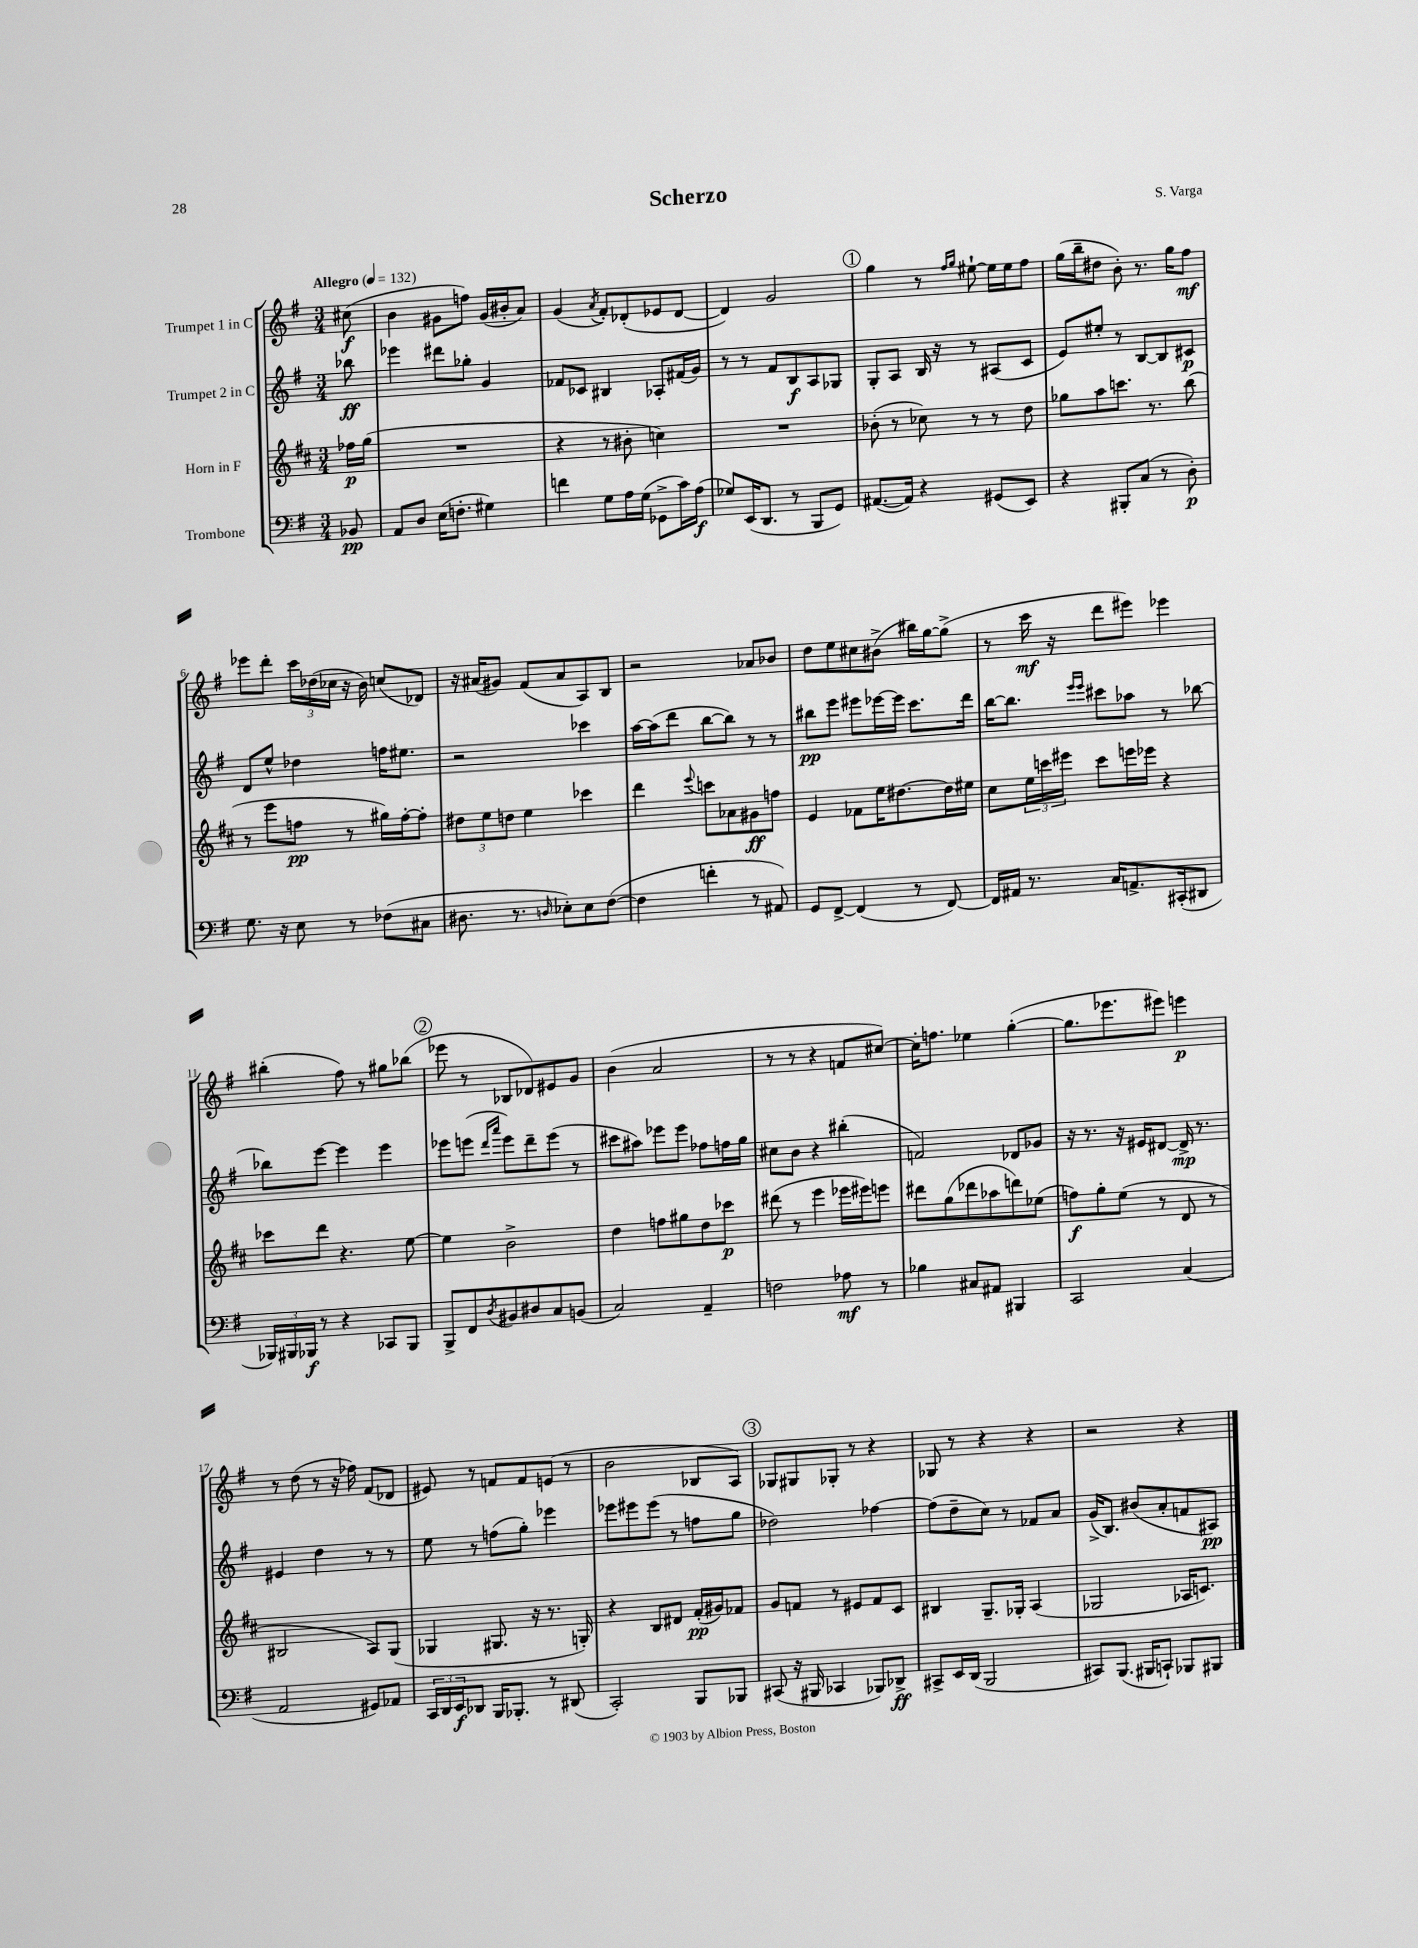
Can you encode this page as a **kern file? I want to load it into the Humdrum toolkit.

**kern	**kern	**kern	**kern
*staff4	*staff3	*staff2	*staff1
*clefF4	*clefG2	*clefG2	*clefG2
*k[f#]	*k[f#c#]	*k[f#]	*k[f#]
*M3/4	*M3/4	*M3/4	*M3/4
*MM132	*MM132	*MM132	*MM132
8BB-	16ff-	8bb-	(8cc#
.	(16gg	.	.
=	=	=	=
8AA	2.r	4eee-	4b
8D	.	.	.
(16E	.	8ddd#	8g#
8.F'	.	.	.
.	.	8gg-'	8ff)
4G#)	.	4g	(16g#
.	.	.	16b#'
.	.	.	8a)
=	=	=	=
4f	4r	8f-	(4g
.	.	8c-	.
.	.	.	8qa
8G	8r	4B#	8f#')
16A	8b#'	.	(8d-'
(16G	.	.	.
8GG-^	4cc)	8A-'	8e-
16c)	.	(16f#	[8d-
(16A	.	16g)	.
=	=	=	=
8G-)	2.r	8r	4d-])
(16EE	.	8r	.
8.DD	.	.	.
.	.	8f#	2g
8r	.	8B	.
8BBB	.	8A	.
8GG)	.	8G-	.
=	=	=	=
([8.AA#	(8b-'	8G'	4gg
.	8r	8A	.
16AA#])	.	.	.
4r	8cc-)	16B	8r
.	.	16r	.
.	.	.	16qqff#
.	.	.	16qqgg
.	8r	8r	[8ee#`
(8GG#	8r	(8A#	16ee#]
.	.	.	16ee#
8EE)	8dd	8c	8ff#
=	=	=	=
4r	8gg-	8e)	(16gg
.	.	.	16bb~
.	8aa	8ee#'	8dd#
8BBB#'	8.ccc	8r	8b')
(8C	.	[8B	8.r
.	8.r	.	.
8r	.	8B]	.
.	.	.	16gg
8D')	(8bb	8c#	8ff#
=	=	=	=
8.G	8r	8d	8eee-
.	8eee	8ee^^	8ddd'
16r	.	.	.
8E	8ff	4dd-	24ccc
.	.	.	(24dd-
.	.	.	24cc-
8r	8r	.	16r
.	.	.	16b)
(8F-	16gg#)	16ff	(8cc
.	[16ff'	8.ee#	.
8C#	8ff']	.	8d-)
=	=	=	=
8.D#	12dd#	2r	16r
.	.	.	(16a#
.	12ee	.	.
.	.	.	8g#)
.	12dd	.	.
8.r	.	.	.
.	4ee	.	(8f#
16qqD	.	.	.
8E-')	.	.	8a#
8E-	4ccc-	4ccc-	8A)
([8F#	.	.	8B
=	=	=	=
4F#]	4ddd	[16aa	2r
.	.	(16aa]	.
.	.	8ddd	.
.	8qqeee	.	.
4f'	8ccc	[8bb	.
.	8a-	8bb])	.
8r	8g#	8r	8a-
8AA#)	8ff	8r	8b-
=	=	=	=
8GG	4e	8bb#	8dd
[8FF#^	.	8eee	8ee
(4FF#]	8f-	8eee#	8cc#
.	16ee	[16eee-	(8b#^
.	[8.dd#	16eee-]	.
8r	.	8.ccc	16bb#)
.	.	.	[16gg
[8FF#)	16dd#]	.	(8gg^]
.	16ee#	16ddd	.
=	=	=	=
16FF#]	8cc#	[16bb	8r
16AA#	.	8.bb]	.
8.r	24ee	.	16ccc
.	24ccc	.	.
.	.	.	16r
.	24eee#	.	.
.	.	16qqeee	.
.	.	16qqeee	.
.	8ccc	8ccc#	8ddd
16C	.	.	.
8.AA^	16eee	8aa-	8eee#)
.	16eee-	.	.
.	4r	8r	4eee-
(16CC#'	.	.	.
8DD#	.	[8bb-	.
=	=	=	=
24BBB-)	8ccc-	8bb-]	(4bb#'
24BBB#	.	.	.
24BBB-	.	.	.
8r	8ddd	[8eee	.
4r	4.r	4eee]	8ff#)
.	.	.	8r
8CC-	.	4eee	8gg#
8BBB-	[8ee	.	(8bb-
=	=	=	=
8BBB^	4ee]	8eee-	8eee-
8FF#	.	(8eee	8r
.	.	16qqddd	.
8qD	.	16qqaaa	.
8BB#	2b^	8eee)	8B-
8D#	.	8ddd~	8d-)
8C	.	(8eee	8e#
(8BB	.	8r	8g
=	=	=	=
2C)	4dd	8ccc#	(4b
.	.	8aa#)	.
.	8ff	8eee-	2a
.	8gg#	8eee-	.
4AA~	8dd	8ff-	.
.	8ccc-	16ff	.
.	.	16gg	.
=	=	=	=
2F	(8ddd#	8cc#	8r
.	8r	8b	8r
.	4eee	4r	4r
8A-	16eee-	(4bb#'	8f
.	16eee#)	.	.
8r	8eee	.	[8cc#)
=	=	=	=
4B-	8ddd#	2f)	16cc#']
.	.	.	8.ff
.	(8gg	.	.
8C#	8ddd-	.	4ee-
8AA#	8aa-	.	.
4BBB#	8ddd)	8d-	([4gg'
.	(8ee-	8g-	.
=	=	=	=
2CC	8ff)	16r	8.gg]
.	.	8.r	.
.	8gg'	.	.
.	.	.	8.eee-
.	(8ee	16r	.
.	.	16e#	.
.	8r	[8d#	8eee#)
(4C	8d	16d#^]	4eee
.	.	8.r	.
.	8r	.	.
=	=	=	=
2AA	2B#	4e#	8r
.	.	.	(8dd
.	.	4dd	8r
.	.	.	16r
.	.	.	16ff-)
8GG#)	8A)	8r	(8f#
8AA-	(8G	8r	8d-
=	=	=	=
24CC	4G-	8ee	8e#)
24DD	.	.	.
24EE	.	.	.
8DD-	.	8r	8r
16BBB	8.G#	(8ff	8f
8.BBB-'	.	.	.
.	.	8gg')	8f
.	16r	.	.
8r	8.r	4eee-	(8e
(8DD#	.	.	8r
.	16G')	.	.
=	=	=	=
2CC')	4r	8eee-	2b
.	.	8eee#	.
.	8B	(8eee#	.
.	8d#	8r	.
8BBB	(16f#'	8ff	8B-
.	16g#)	.	.
8BBB-	8f-	8gg	8A)
=	=	=	=
(8CC#	8g	2dd-)	8G-
16r	8f	.	8G#
16BBB#	.	.	.
4CC-	8r	.	8G-'
.	8e#	.	8r
8BBB-)	8f	[4ff-	4r
8DD-^	8c#	.	.
=	=	=	=
8CC#^	4B#	(8ff-]	8G-
16EE	.	8dd~	8r
(16DD	.	.	.
2BBB	8.G~	8cc)	4r
.	.	8r	.
.	16G-'	.	.
.	(4A	8f-	4r
.	.	8a	.
=	=	=	=
8CC#)	2G-	(16g^	2r
.	.	8.B)	.
(8.BBB	.	.	.
.	.	(8b#	.
16BBB#	.	.	.
8CC`)	.	8a'	.
8BBB-	16A-	8f	4r
.	8.c)	.	.
8BBB#	.	8A#)	.
==	==	==	==
*-	*-	*-	*-
